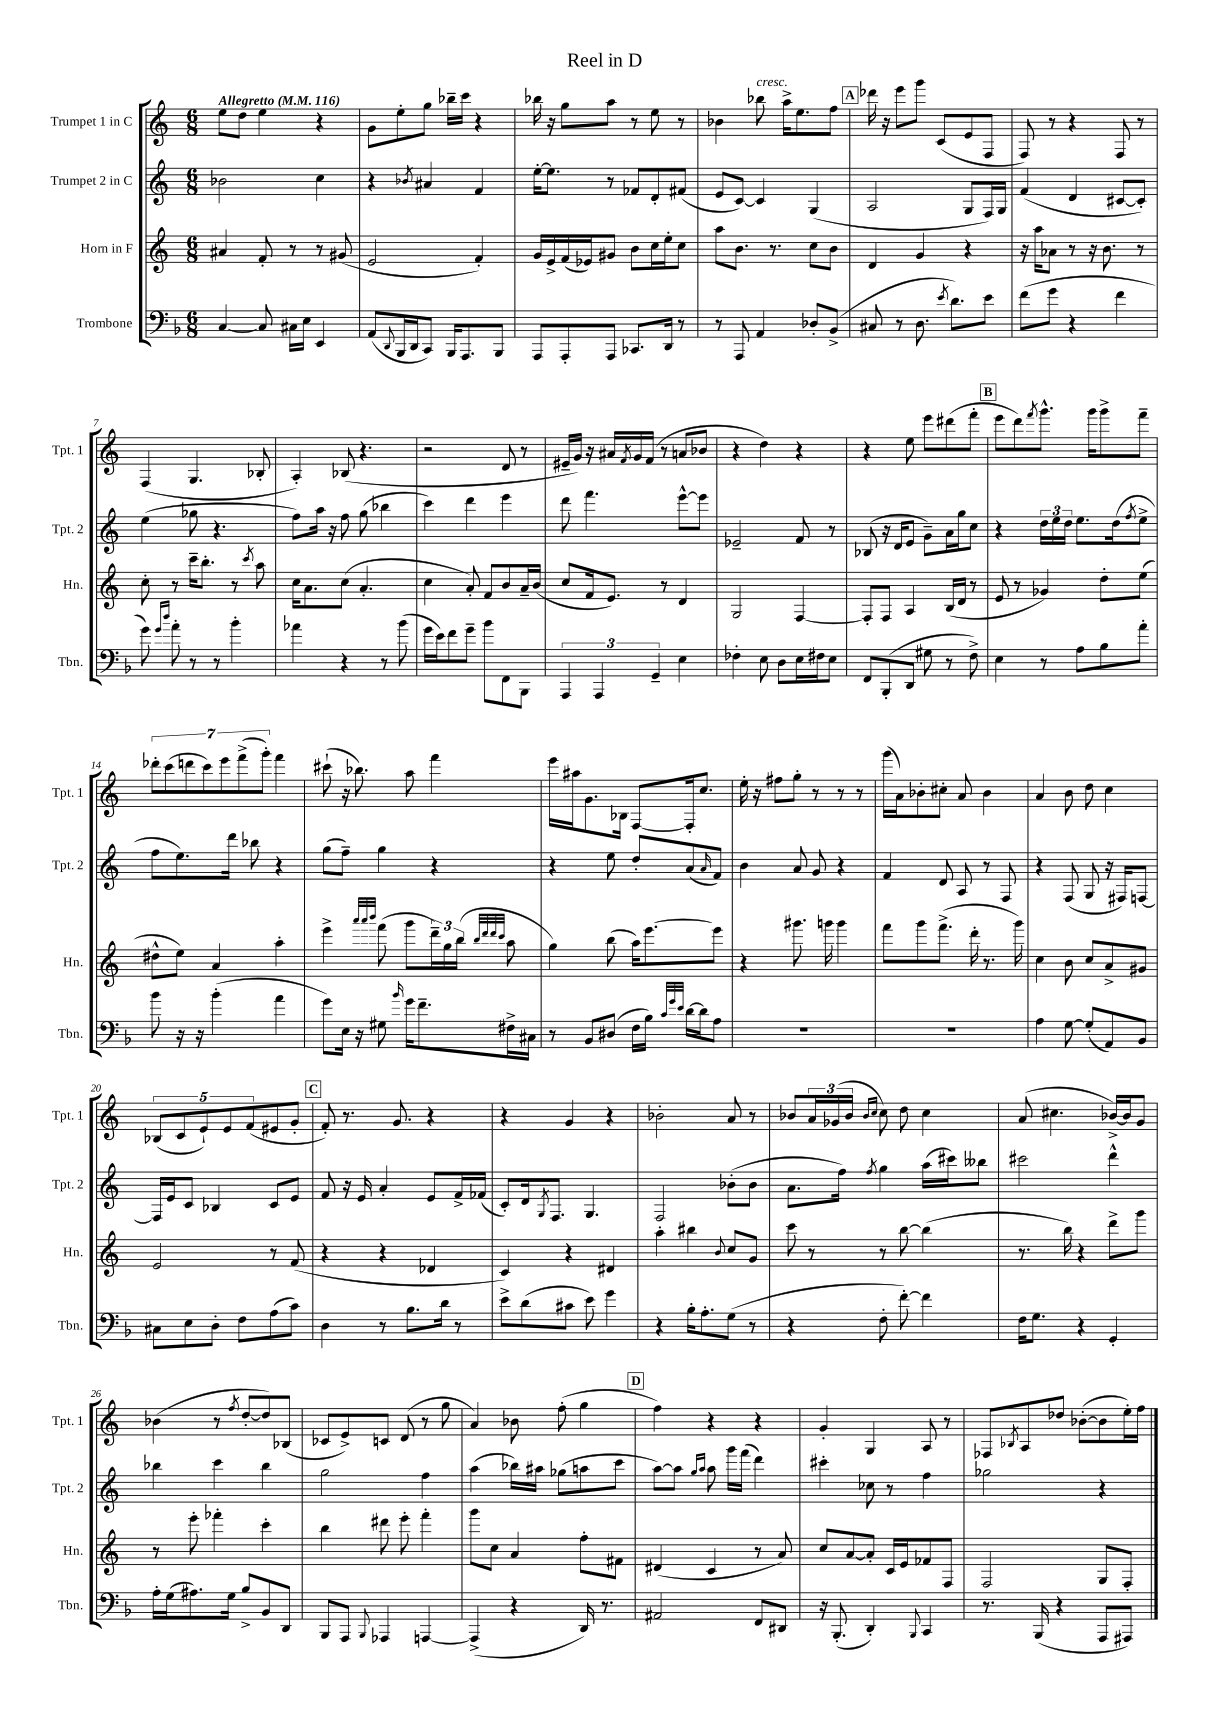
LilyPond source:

\header { title = "Reel in D" }
<<
\new StaffGroup <<
\new Staff = "s0" \with { instrumentName = "Trumpet 1 in C" shortInstrumentName = "Tpt. 1" } {
    \clef treble \key c \major \numericTimeSignature \time 6/8 \tempo "Allegretto" 4 = 116
    e''8 d''8 e''4 r4 |
    g'8 e''8-. g''8 bes''16-- c'''16 r4 |
    bes''16 r16 g''8 a''8 r8 e''8 r8 |
    bes'4 bes''8^\markup { \italic "cresc." } a''16-> e''8. f''8 |
    \mark \markup { \box "A" } des'''16 r16 e'''8 g'''8 c'8( e'8 f8 |
    f8) r8 r4 f8 r8 |
    f4( g4. bes8-. |
    a4-.) bes8( r4. |
    r2 d'8 r8 |
    eis'16-- g'16) r16 ais'16 \acciaccatura { f'8 } g'16 f'16( r8 a'8 bes'8 |
    r4 d''4) r4 |
    r4 e''8 e'''8 dis'''8( f'''8-. |
    \mark \markup { \box "B" } e'''8 d'''8) \acciaccatura { f'''8 } g'''8.-^ g'''16 g'''8-> f'''8-- |
    \tuplet 7/4 { des'''8-. c'''8( d'''8 c'''8) e'''8 f'''8->( g'''8-.) } f'''4 |
    cis'''8-!( r16 bes''8.) a''8 f'''4 |
    e'''16 ais''16 g'8. bes16 f8~ f16-. c''8. |
    e''16-. r16 fis''8 g''8-. r8 r8 r8 |
    g'''16( a'16) bes'8-. cis''8-. a'8 bes'4 |
    a'4 b'8 d''8 c''4 |
    \tuplet 5/4 { bes8( c'8 e'8-!) e'8 f'8( } eis'8 g'8-. |
    \mark \markup { \box "C" } f'8-.) r8. g'8. r4 |
    r4 g'4 r4 |
    bes'2-. a'8 r8 |
    bes'8 \tuplet 3/2 { a'16 ges'16( bes'16 } \grace { bes'16 c''16 } c''8) d''8 c''4 |
    a'8( cis''4. bes'16~->) bes'16 g'8 |
    bes'4( r8 \acciaccatura { f''8 } d''8~-. d''8) bes8( |
    ces'8 e'8->) c'8 d'8( r8 g''8 |
    a'4) bes'8 f''8-.( g''4 |
    \mark \markup { \box "D" } f''4) r4 r4 |
    g'4-. g4 a8 r8 |
    fes8 \acciaccatura { bes8 } a8 des''8 bes'8~-.( bes'8 e''16-.) f''16 \bar "|." |
}
\new Staff = "s1" \with { instrumentName = "Trumpet 2 in C" shortInstrumentName = "Tpt. 2" } {
    \clef treble \key c \major \numericTimeSignature \time 6/8
    bes'2 c''4 |
    r4 \acciaccatura { bes'8 } ais'4 f'4 |
    e''16~-. e''8. r8 fes'8 d'8-. fis'8( |
    e'8 c'8~) c'4 g4( |
    \mark \markup { \box "A" } a2 g8 f16) g16 |
    f'4( d'4 cis'8~ cis'8-.) |
    e''4( ges''8 r4. |
    f''8) a''16 r16 f''8 g''8( bes''4 |
    c'''4) d'''4 e'''4 |
    d'''8 f'''4. e'''8~-^ e'''8 |
    ees'2-- f'8 r8 |
    bes8( r16 d'16 e'8 g'8--) a'16 g''16 c''8 |
    \mark \markup { \box "B" } r4 \tuplet 3/2 { d''16 e''16 d''16 } e''8. d''16( \acciaccatura { f''8 } e''8-> |
    f''8 e''8.) d'''16 bes''8 r4 |
    g''8( f''8--) g''4 r4 |
    r4 e''8 d''8-. a'8( \grace { a'16 } f'8) |
    b'4 a'8 g'8 r4 |
    f'4 d'8 a8 r8 f8 |
    r4 f8( g8 r16 fis16) f8~ |
    f16 e'16 c'8 bes4 c'8 e'8 |
    \mark \markup { \box "C" } f'8 r16 e'16 a'4-. e'8 f'16-> fes'16( |
    c'8-.) d'16 \acciaccatura { g8 } f8. g4. |
    f2 bes'8-.( bes'8 |
    a'8. f''16) \acciaccatura { f''8 } g''4 a''16( cis'''16) beses''8 |
    cis'''2 d'''4-^ |
    bes''4 c'''4 bes''4 |
    g''2 f''4 |
    a''4( bes''16) ais''16 ges''8( a''8 c'''8 |
    \mark \markup { \box "D" } a''8~) a''8 \grace { g''16 a''16 } a''8 g'''16 f'''16( d'''4) |
    cis'''4-. ces''8 r8 f''4 |
    ges''2 r4 \bar "|." |
}
\new Staff = "s2" \with { instrumentName = "Horn in F" shortInstrumentName = "Hn." } {
    \clef treble \key c \major \numericTimeSignature \time 6/8
    ais'4 f'8-. r8 r8 gis'8( |
    e'2 f'4-.) |
    g'16 e'16-> f'16( ees'16) gis'8 b'8 c''16 e''16-. c''8 |
    a''8 b'8. r8. c''8 b'8 |
    \mark \markup { \box "A" } d'4 g'4 r4 |
    r16 a''16 aes'8 r8 r16 b'8. r8 |
    c''8-. r8 c'''16-- b''8.-. r8 \acciaccatura { c'''8 } a''8 |
    c''16 a'8. c''8( a'4.-. |
    c''4 a'8-.) f'8 b'8 a'16-- b'16( |
    c''8 f'16 e'8.) r8 d'4 |
    g2 f4~ |
    f8-. f8 a4 b16( d'16 r8 |
    \mark \markup { \box "B" } e'8 r8 ges'4) d''8-. e''8( |
    dis''8-^ e''8) a'4 a''4-. |
    e'''4-> \grace { a'''32 a'''32 b'''32 } f'''8( g'''8 \tuplet 3/2 { d'''16--) g''16 b''16( } \grace { b''32 d'''32 d'''32 c'''32 } a''8 |
    g''4) b''8( a''16) e'''8.~ e'''8 |
    r4 gis'''8. g'''16 g'''4 |
    f'''8 g'''8 f'''8.->( d'''16-. r8. g'''16) |
    c''4 b'8 c''8 a'8-> gis'8 |
    e'2 r8 f'8( |
    \mark \markup { \box "C" } r4 r4 des'4 |
    c'4) r4 dis'4 |
    a''4-. bis''4 \appoggiatura { b'8 } c''8 g'8 |
    c'''8 r8 r8 b''8~ b''4( |
    r8. b''16) r4 d'''8-> g'''8 |
    r8 e'''8-. fes'''4-. c'''4-. |
    b''4 dis'''8 e'''8-. f'''4-. |
    g'''8 c''8 a'4 f''8-. fis'8 |
    \mark \markup { \box "D" } dis'4( c'4 r8 a'8) |
    c''8 a'8~ a'8-. c'16 e'16 fes'8 f8 |
    f2 g8 f8-. \bar "|." |
}
\new Staff = "s3" \with { instrumentName = "Trombone" shortInstrumentName = "Tbn." } {
    \clef bass \key f \major \numericTimeSignature \time 6/8
    c4~ c8 cis16 e16 e,4 |
    a,8( \appoggiatura { d,8 } bes,,16 d,16 c,8) bes,,16 a,,8. bes,,8 |
    a,,8 a,,8-. a,,8 ces,8. d,16 r8 |
    r8 a,,8 a,4 des8-. bes,8->( |
    \mark \markup { \box "A" } cis8 r8 d8. \acciaccatura { e'8 } d'8.) e'8 |
    f'8( g'8 r4 f'4 |
    g'8) \grace { g'16 d''16 } a'8-. r8 r8 bes'4-. |
    aes'4 r4 r8 bes'8( |
    g'16 e'16) f'8 g'8-- bes'8 f,8 bes,,8 |
    \tuplet 3/2 { a,,4 a,,4 g,4-- } e4 |
    fes4-. e8 d8 e16 fis16 e8 |
    f,8 bes,,8-.( d,8 gis8 r8 f8->) |
    \mark \markup { \box "B" } e4 r8 a8 bes8 a'8-. |
    bes'8 r16 r16 bes'4-.( a'4 |
    g'8) e16 r16 gis8 \grace { bes'16 } g'16 f'8.-- fis16-> cis16 |
    r8 bes,8 dis8( f16 bes16) \grace { c'32 g'32 e'32 } d'16~ d'16 a8 |
    R2. |
    R2. |
    a4 g8~ g8-.( a,8) bes,8 |
    cis8 e8 d8-. f8 a8( c'8) |
    \mark \markup { \box "C" } d4 r8 bes8. d'16 r8 |
    e'8-> d'8( cis'8 e'8) g'4 |
    r4 bes16-. a8.-. g8( r8 |
    r4 f8-. f'8~-.) f'4 |
    f16 g8. r4 g,4-. |
    a16-. g16( ais8.) g16 bes8-> bes,8 d,8 |
    bes,,8 a,,8 \appoggiatura { bes,,8 } aes,,4 a,,4~ |
    a,,4->( r4 d,16) r8. |
    \mark \markup { \box "D" } ais,2 f,8 dis,8 |
    r16 bes,,8.-.( d,4-.) \appoggiatura { bes,,8 } c,4 |
    r8. bes,,16( r4 a,,8 ais,,8) \bar "|." |
}
>>
>>
